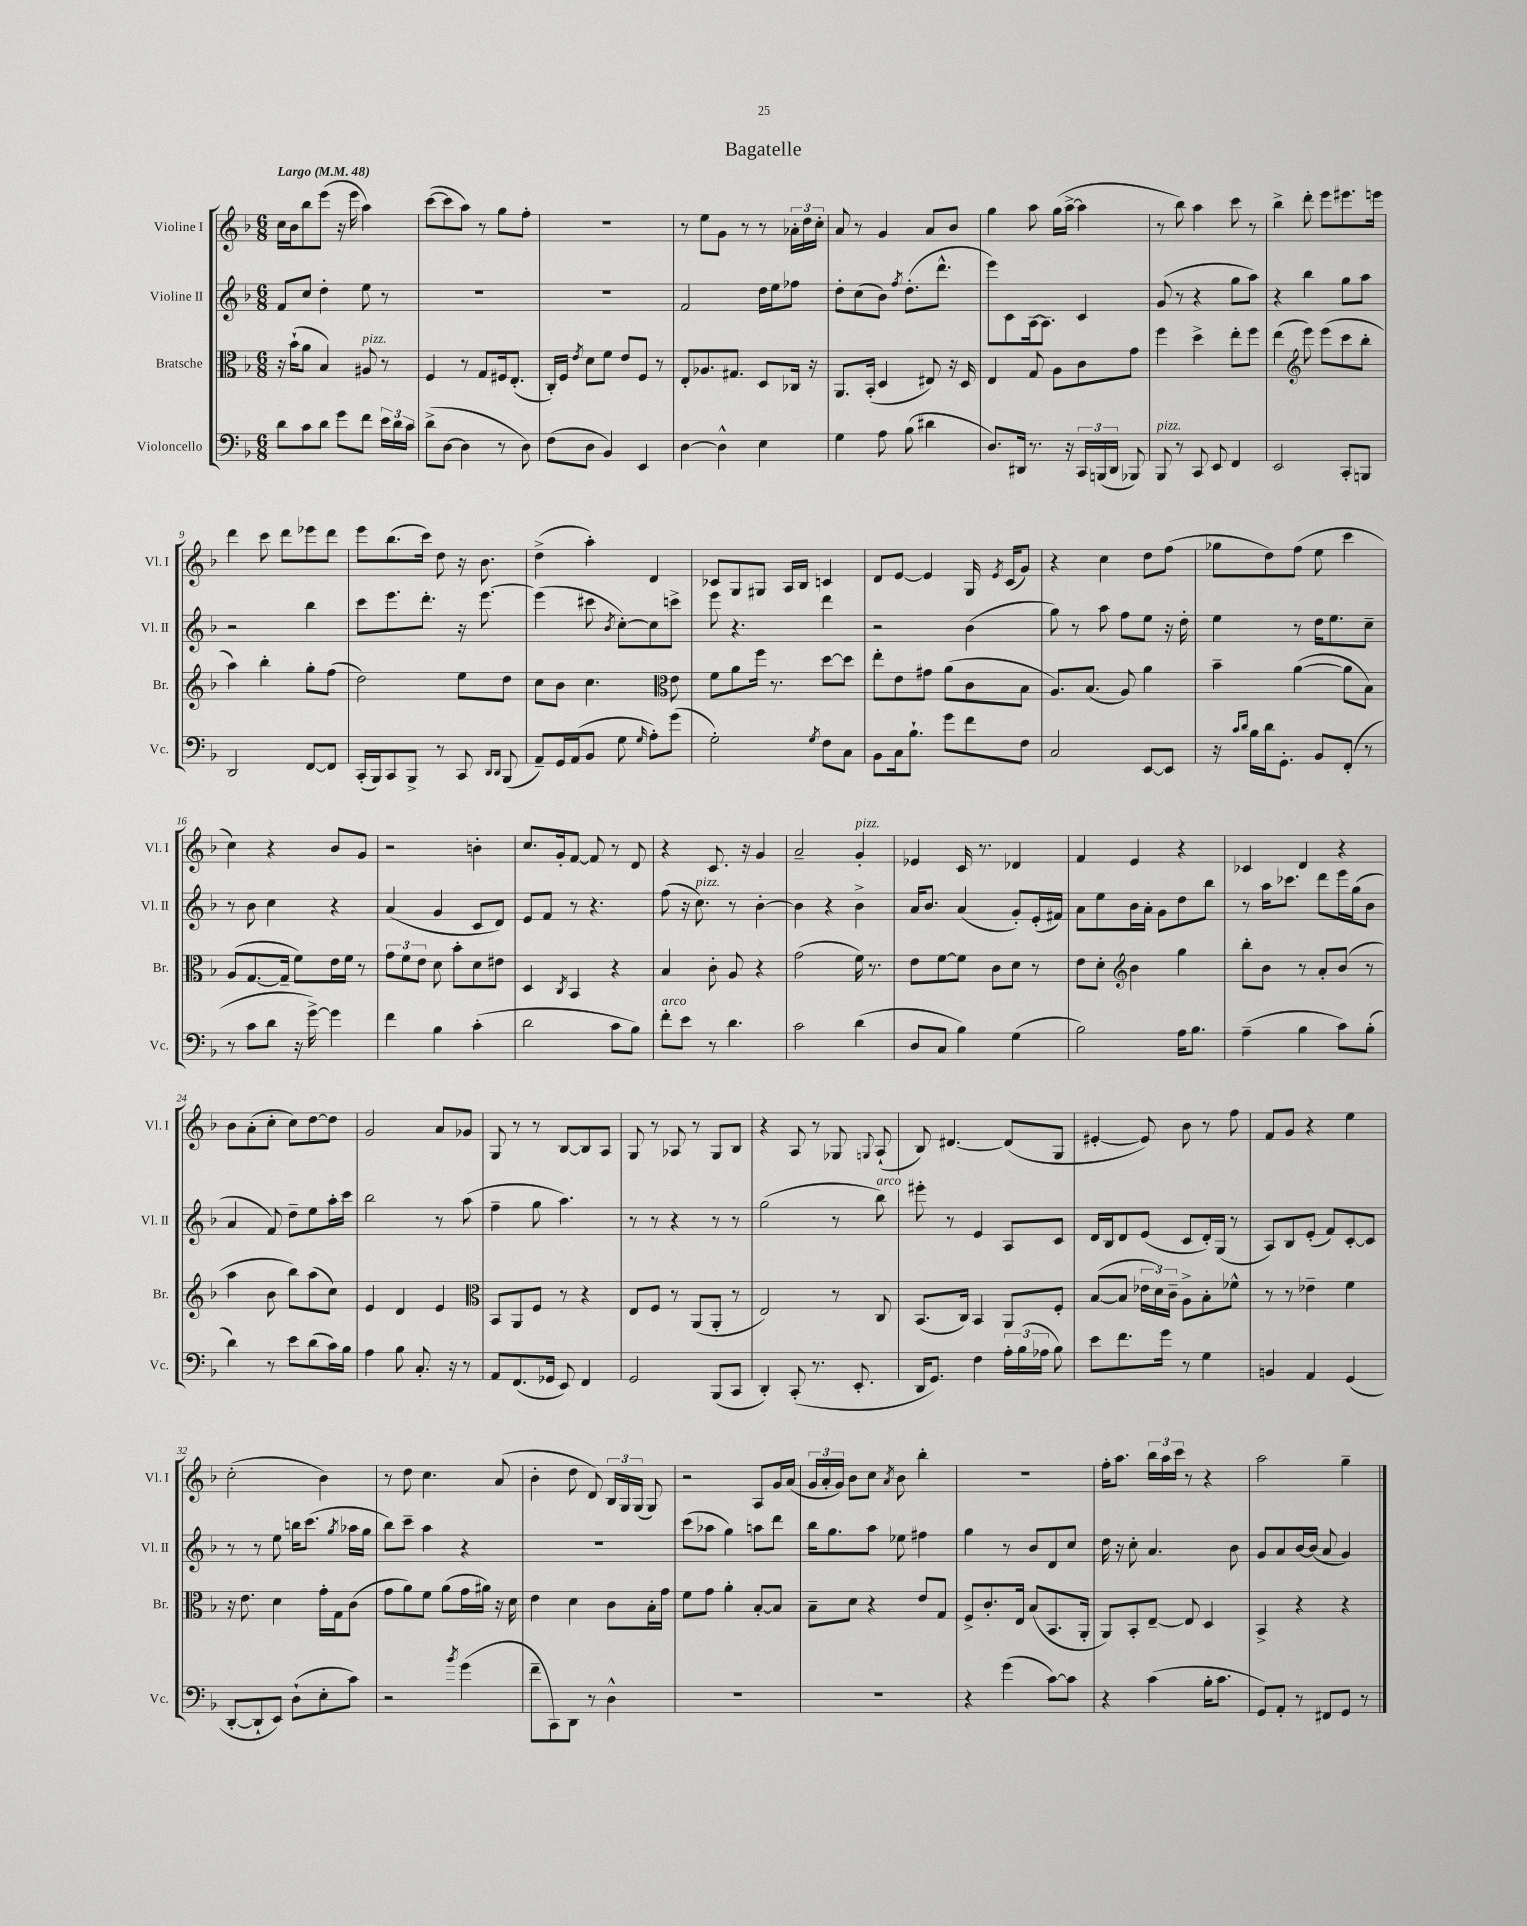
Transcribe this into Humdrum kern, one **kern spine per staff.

**kern	**kern	**kern	**kern
*part4	*part3	*part2	*part1
*staff4	*staff3	*staff2	*staff1
*I"Violoncello	*I"Bratsche	*I"Violine II	*I"Violine I
*I'Vc.	*I'Br.	*I'Vl. II	*I'Vl. I
*clefF4	*clefC3	*clefG2	*clefG2
*k[b-]	*k[b-]	*k[b-]	*k[b-]
*M6/8	*M6/8	*M6/8	*M6/8
*MM48	*MM48	*MM48	*MM48
=1	=1	=1	=1
!	!	!	!LO:TX:a:B:t=Largo
8d\L	16r	8f/L	16cc\LL
.	(16b-`\KL	.	16b-\J
8c\	8a\J	8cc/J	8bb-\
8d\J	4B-/)	4dd'\	(8eee\J
8g\L	.	.	16r
.	.	.	16eee\
!	!LO:TX:a:i:t=pizz.	!	!
8f\J	8A#X/	8ee\	4aa\)
24e\LL	8r	8r	.
24d\	.	.	.
24c\JJ	.	.	.
=2	=2	=2	=2
(8d^\L	4F/	2.r	([8ccc\L
[8D\J	.	.	8ccc\]
4D\]	8r	.	8aa\J)
.	8G/L	.	8r
8r	16F#X/k	.	8gg\L
.	(8.E'/J	.	.
8D\)	.	.	8ff'\J
=3	=3	=3	=3
(8F\L	16C'/LL)	2.r	2.r
.	16F/JJ	.	.
.	8qe/	.	.
8D\J	8d\L	.	.
4BB-/)	8f\J	.	.
.	8e/L	.	.
4EE/	8F/J	.	.
.	8r	.	.
=4	=4	=4	=4
[4D\	8E'/L	2f/	8r
.	8.A-X/	.	8ee\L
4D^^\]	.	.	8g\J
.	8.G#X/J	.	.
.	.	.	8r
4E\	8D/L	16dd\LL	8r
.	.	16ee\J	.
.	16C-X/Jk	8ff-X\J	24a-X'\LL
.	.	.	24dd\
.	16r	.	.
.	.	.	24cc'\JJ
=5	=5	=5	=5
4G\	8.AA/L	8dd'\L	8a/
.	.	(8cc\	8r
.	(16BB-'/Jk	.	.
8A\	4D/	8b-\J)	4g/
.	.	8qff/	.
(8B-\	.	(8.dd'\L	.
4d#X\	8E#X/)	.	8a/L
.	.	8.ddd^^\J	.
.	16r	.	8b-/J
.	16D/	.	.
=6	=6	=6	=6
8.D/L)	4E/	8eee\L)	4gg\
.	.	8c\	.
16DD#X/Jk	.	.	.
8.r	8G/	[16A\k	8aa\
.	.	8.A\J]	.
.	8A\L	.	(16gg\LL
16r	.	.	[16aa^\JJ
24CC/LL	8c\	4c/	4aa\]
(24BBBn/	.	.	.
24DD#/JJ	.	.	.
8BBB-X/)	8g\J	.	.
=7	=7	=7	=7
!LO:TX:a:i:t=pizz.	!	!	!
8BBB-/	4ff\	(8g/	8r
8r	.	8r	8bb-\)
8CC/	4dd^\	4r	4aa\
8EE/	.	.	.
4FF/	8ee'\L	8gg\L	8ccc\
.	8ff\J	8aa\J)	8r
=8	=8	=8	=8
2EE/	(4ee\	4r	4bb-^\
*	*clefG2	*	*
.	8eee\)	4bb-\	8ddd'\
.	(8eee\L	.	8eee\L
8CC'/L	8ccc\	8gg\L	8.eee#X\
8BBBn/J	8bb-'\J	8aa\J	.
.	.	.	16eeen\Jk
!!LO:LB:g=z
=9	=9	=9	=9
2DD/	4aa\)	2r	4ddd\
.	4bb-'\	.	8ccc\
.	.	.	8ddd\L
[8FF/L	8gg'\L	4bb-\	8eee-X\
8FF/J]	(8ff\J	.	8ddd\J
=10	=10	=10	=10
(16CC'/LL	2dd\)	8ccc\L	8eee\L
16BBB-/J)	.	.	.
8CC/	.	8.eee\	(8.bb-\
8BBB-^/J	.	.	.
.	.	8.ddd'\J	16ccc\Jk)
8r	.	.	8dd\
8CC/	8ee\L	16r	16r
.	.	[8.eee\	8.b-\
16qqDD/LL	.	.	.
16qqDD/JJ	.	.	.
(8BBB-/	8dd\J	.	.
=11	=11	=11	=11
8AA~/L)	8cc\L	(4eee\]	(4dd^\
16GG/L	8b-\J	.	.
(16AA/J	.	.	.
8BB-/J	4.cc\	8ccc#X\	4aa'\)
.	.	8qb-/	.
8G\	.	[8cc'\L)	.
16qqG/	.	.	.
8A'\L)	.	8cc\]	4d/
*	*clefC3	*	*
(8g\J	8e\	8cccn^\J	.
=12	=12	=12	=12
2G'\)	8f\L	8eee\	8c-X/L
.	8a\	4.r	8G/
.	16ff\Jk	.	8G#X/J
.	8.r	.	.
.	.	.	16A/LL
.	.	.	16B-/JJ
8qG/	.	.	.
8F\L	[8dd\L	4ddd\	4cn/
8C\J	8dd\J]	.	.
=13	=13	=13	=13
8BB-\L	8ee'\L	2r	8d/L
16C\k	8e\	.	[8e/J
8.B-`\J	.	.	.
.	8g#X\J	.	4e/]
8g\L	(8a\L	.	.
8f\	8c\	(4b-\	16G/
.	.	.	8qe/
.	.	.	(16c/KL
8F\J	8B-\J	.	8g/J)
=14	=14	=14	=14
2C/	8.A/L)	8gg\)	4r
.	.	8r	.
.	(8.B-/J	.	.
.	.	8aa\	4cc\
.	8A/)	8ff\L	.
[8EE/L	4a\	8ee\J	8dd\L
8EE/J]	.	16r	(8ff\J
.	.	16dd'\	.
=15	=15	=15	=15
16r	4b-~\	4ee\	8gg-X\L
16qqc/LL	.	.	.
16qqd/JJ	.	.	.
16B-\LL	.	.	.
16d\J	.	.	8dd\)
8.GG'\J	.	.	.
.	([4a\	8r	(8ff\J
8BB-/L	.	16dd\KL	8ee\
.	.	8.ee\	.
(8FF'/J	8a\L]	.	4ccc\
8r	8B-\J)	8cc~\J	.
!!LO:LB:g=z
=16	=16	=16	=16
8r	(8A/L	8r	4cc\)
8c\L	[8.G/	8b-\	.
8d\J	.	4cc\	4r
.	16G~/Jk]	.	.
16r	8f\L)	.	.
[16g^\)	.	.	.
4g\]	16e\L	4r	8b-/L
.	16f\JJ	.	.
.	8r	.	8g/J
=17	=17	=17	=17
4f\	12g\L	(4a/	2r
.	12f\	.	.
.	12e\J	.	.
4B-\	8d\	4g/	.
.	8b-'\L	.	.
(4c'\	8d\	8c/L	4bn'\
.	8e#X\J	8d/J)	.
=18	=18	=18	=18
2d\	4D/	8e/L	8.cc/L
.	.	8f/J	.
.	.	.	16g'/k
.	8qC/	.	.
.	4BB-/	8r	[8f/J
.	.	4.r	8f/]
8c\L	4r	.	8r
8B-\J)	.	.	8d/
=19	=19	=19	=19
!LO:TX:a:i:t=arco	!	!	!
8f'\L	4B-/	(8ff\	4r
8e\J	.	16r	.
!	!	!LO:TX:a:i:t=pizz.	!
.	.	8.cc\)	.
8r	8c'\	.	8.c/
4.d\	8A/	8r	.
.	.	.	16r
.	4r	[4b-'\	4g/
=20	=20	=20	=20
2c\	(2g\	4b-\]	2a~/
.	.	4r	.
!	!	!	!LO:TX:a:i:t=pizz.
(4d\	16f\)	4b-^\	4g'/
.	8.r	.	.
=21	=21	=21	=21
8D/L	8e\L	16a/KL	4e-X/
.	.	8.b-/J	.
8C/J	[8f\	.	.
4B-\)	8f\J]	(4a/	16c/
.	.	.	8.r
.	8c\L	.	.
(4G\	8d\J	8g'/L)	4d-X/
.	8r	(16e'/L	.
.	.	16f#X/JJ)	.
=22	=22	=22	=22
2B-\)	8e\L	8a\L	4f/
.	8d'\J	8ee\	.
*	*clefG2	*	*
.	4b-\	16b-\L	4e/
.	.	16a'\JJ	.
.	.	8g\L	.
16A\KL	4gg\	8dd\	4r
8.B-\J	.	.	.
.	.	8bb-\J	.
=23	=23	=23	=23
(4A~\	8bb-'\L	8r	4c-X/
.	8b-\J	16aa\KL	.
.	.	8.ccc-X\J	.
4B-\	8r	.	4d/
.	8a'/L	8ddd\L	.
8c\L)	(8b-/J	16eee\L	4r
.	.	(16gg\J	.
(8B-'\J	8r	8b-\J	.
!!LO:LB:g=z
=24	=24	=24	=24
4d\)	4aa\	4a/	8b-\L
.	.	.	(8a'\
8r	8b-\	8f/)	8cc'\J
8e\L	8bb-\L)	8dd~\L	8cc\L)
(8d\	(8aa\	8ee\	[8dd\
16c\L)	8cc\J)	16aa'\L	8dd\J]
16B-\JJ	.	16ccc\JJ	.
=25	=25	=25	=25
4A\	4e/	2bb-\	2g/
8B-\	4d/	.	.
8.C'/	.	.	.
.	4e/	8r	8a/L
16r	.	.	.
8r	.	(8aa\	8g-X/J
=26	=26	=26	=26
*	*clefC3	*	*
8AA/L	8BB-/L	4ff~\	8G/
(8.FF/	8AA/	.	8r
.	8F/J	8gg\	8r
16GG-X/Jk	.	.	.
8EE/)	8r	4.aa\)	[8B-/L
4FF/	4r	.	8B-/]
.	.	.	8A/J
=27	=27	=27	=27
2GG/	8E/L	8r	8G/
.	8F/J	8r	8r
.	8r	4r	8A-X/
.	(8AA/L	.	8r
(8BBB-/L	8AA'/J	8r	8G/L
8CC/J	8r	8r	8B-/J
=28	=28	=28	=28
4DD'/)	2E/)	(2gg\	4r
(8CC'/	.	.	8A/
8.r	.	.	8r
.	8r	8r	8G-X/
8.EE'/	.	.	.
.	.	.	8qqGn/
!	!	!LO:TX:a:i:t=arco	!
.	8C/	8bb-\)	(8A`/
=29	=29	=29	=29
16DD/KL	(8.BB-/L	8eee#X'\	8B-/)
8.GG/J)	.	.	.
.	.	8r	[4.d#X/
.	16C/Jk)	.	.
4F\	4BB-/	4e/	.
24A'\LL	8AA/L	8A/L	(8d#/L]
(24B-\	.	.	.
24A-X\JJ	.	.	.
8B-\)	8F'/J	8c/J	8G/J
=30	=30	=30	=30
8e\L	([8B-/L	16d/LL	[4e#X'/
.	.	16B-/J	.
8.f\	8B-/J]	8d/	.
.	24e-X\LL	(8e/J	8e#/])
.	24d\)	.	.
16g\Jk	.	.	.
.	24c~\JJ	.	.
8r	8A^\L	8c/L	8b-\
4G\	8B-'\	16d'/L)	8r
.	.	(16G/JJ	.
.	8f-X^^\J	8r	8ff\
=31	=31	=31	=31
4BBn/	8r	8A/L)	8f/L
.	8r	8B-/	8g/J
4AA/	4e-X~\	(8e'/J	4r
.	.	8f/L)	.
(4GG/	4f\	[8c'/	4ee\
.	.	8c/J]	.
!!LO:LB:g=z
=32	=32	=32	=32
[8DD'/L	16r	8r	(2cc'\
.	8.e\	.	.
8DD`/]	.	8r	.
8EE/J)	4d\	8ee\	.
(8D`\L	.	16bbn\KL	.
.	.	(8.ccc\J	.
8E'\	16g'\LL	.	4b-\)
.	16G\J	.	.
.	.	8qgg/	.
8c\J)	(8c\J	16aa-X\LL	.
.	.	16gg\JJ	.
=33	=33	=33	=33
2r	8g\L	8bb-\L)	8r
.	8a\)	8ccc~\J	8dd\
.	8f\J	4aa\	4.cc\
.	(8a\L	.	.
8qb-/	.	.	.
(4g\	16g\L	4r	.
.	16a#X\JJ)	.	.
.	16r	.	(8a/
.	16d\	.	.
=34	=34	=34	=34
8f~\L	4e\	2.r	4b-'\
8CC\)	.	.	.
8DD\J	4d\	.	8dd\
8r	.	.	8d/)
4D^^\	8c\L	.	24B-/LL
.	.	.	24G/
.	.	.	(24G/JJ
.	16B-'\L	.	8G/)
.	16g\JJ	.	.
=35	=35	=35	=35
2.r	8f\L	(8ccc\L	2r
.	8g\J	8aa-X\J	.
.	4a'\	4gg\)	.
.	[8B-'/L	8aan\L	8A/L
.	8B-/J]	8ddd\J	16g/L
.	.	.	(16a/JJ
=36	=36	=36	=36
2.r	8B-~\L	16bb-\KL	24g/LL
.	.	.	24a'/
.	.	8.gg\	.
.	.	.	24g/JJ)
.	8d\J	.	8b-\L
.	4r	8aa\J	8cc\J
.	.	.	8qa/
.	.	8ee-X\	8b-\
.	8e/L	4ff#X\	4bb-'\
.	8G/J	.	.
=37	=37	=37	=37
4r	8F^/L	4gg\	2.r
.	8.c'/	.	.
(4g\	.	8r	.
.	16E/Jk	.	.
.	(8B-/L	8b-/L	.
[8c\L)	8.BB-/	8d/	.
8c\J]	.	8cc/J	.
.	16AA'/Jk	.	.
=38	=38	=38	=38
4r	8AA/L)	16dd\	16ff'\KL
.	.	16r	8.aa\J
.	8BB-'/	8cc'\	.
(4c\	[8E~/J	4.a/	24bb-\LL
.	.	.	24aa\
.	.	.	24ccc\JJ
.	8E/]	.	8r
16B-'\KL	4D/	.	4r
8.c\J	.	.	.
.	.	8b-\	.
=39	=39	=39	=39
8GG/L)	4BB-^/	8g/L	2aa\
8AA'/J	.	8a/	.
8r	4r	[16b-/L	.
.	.	(16b-/JJ]	.
8FF#X/L	.	8a/	.
8GG/J	4r	4g/)	4gg~\
8r	.	.	.
==	==	==	==
*-	*-	*-	*-
